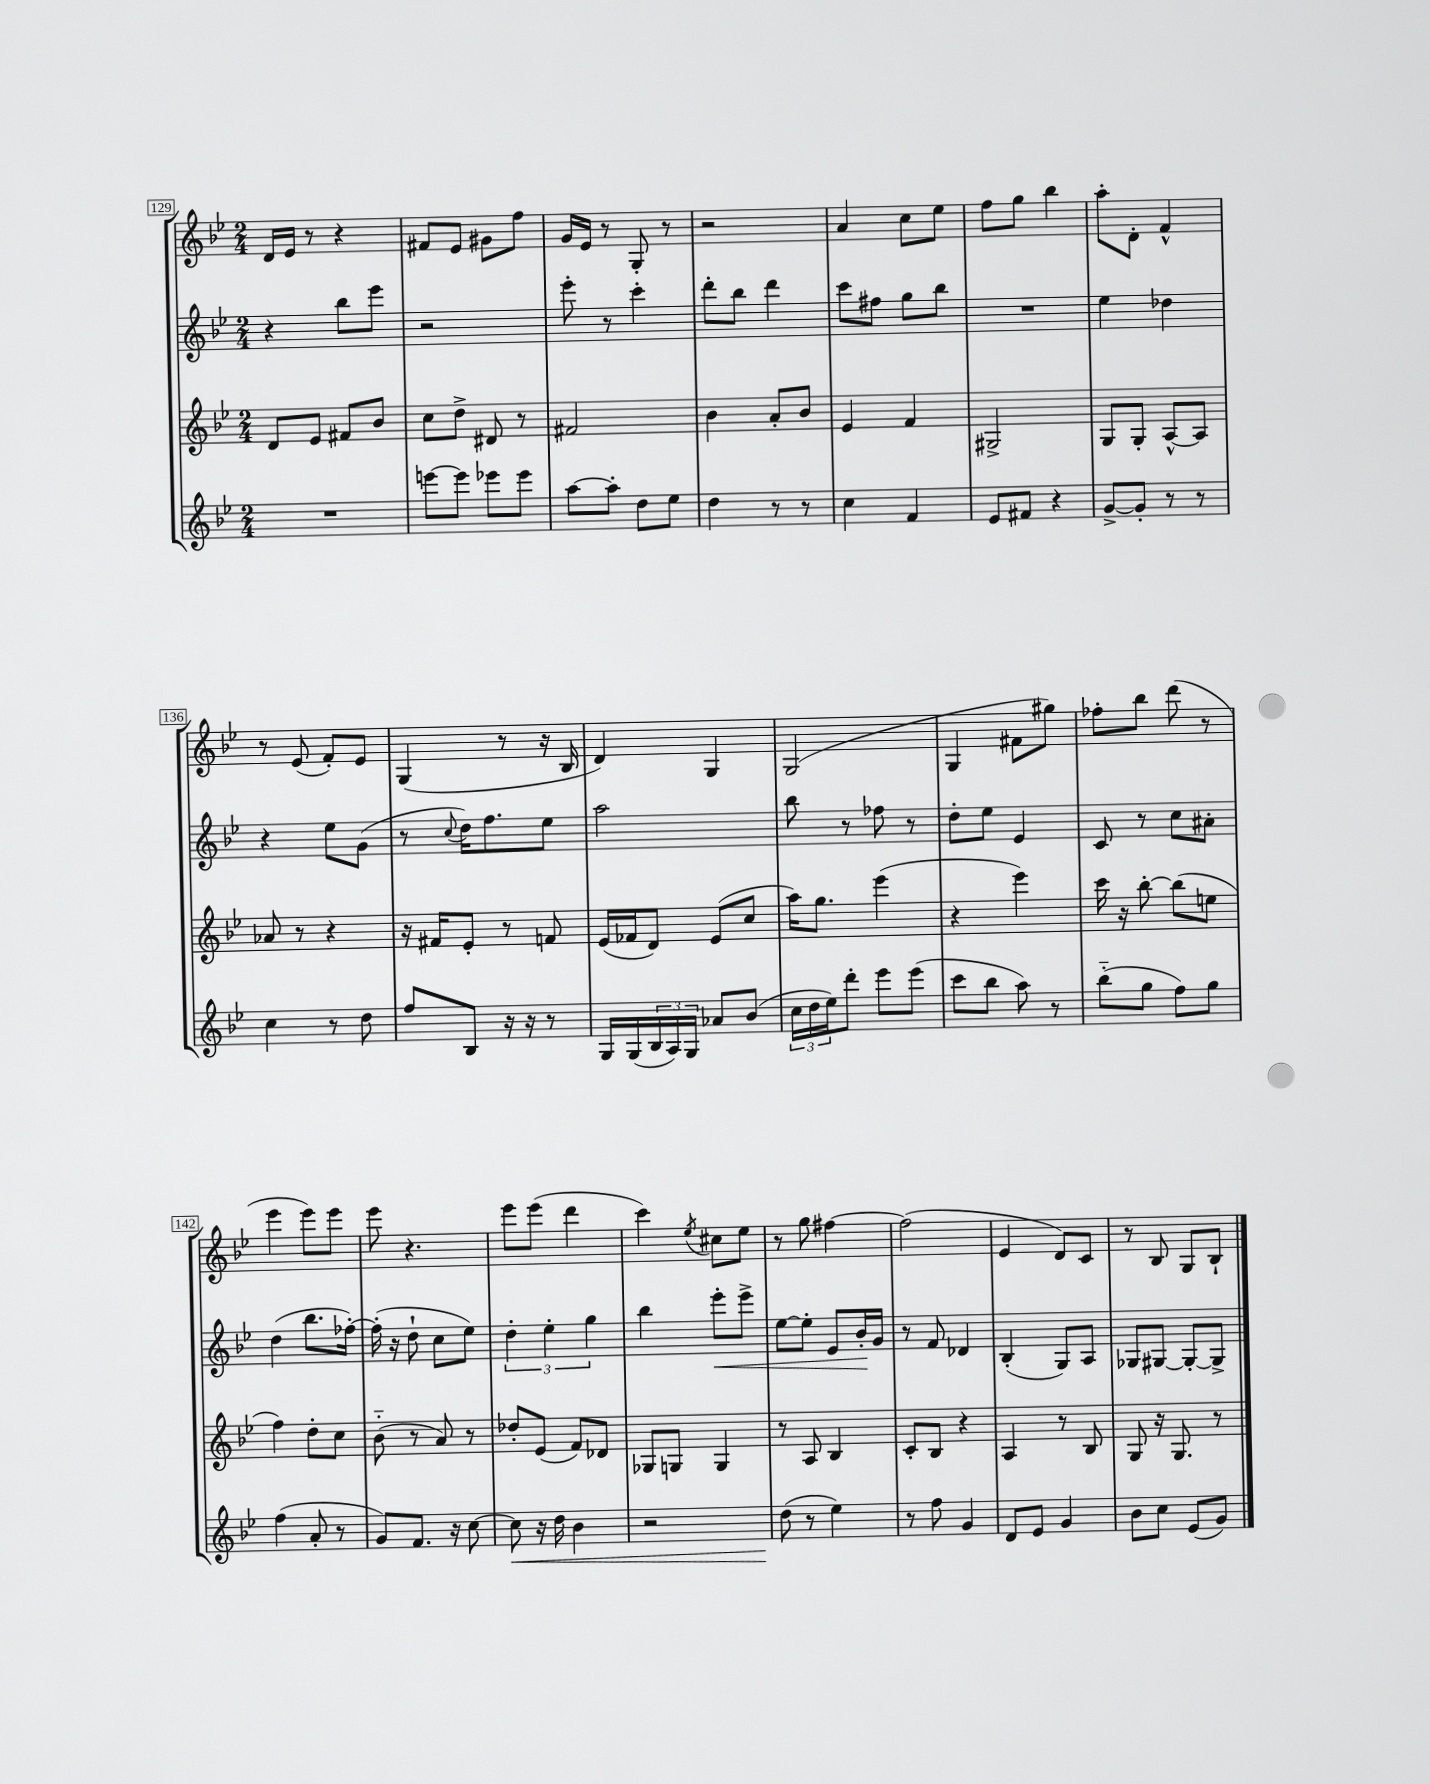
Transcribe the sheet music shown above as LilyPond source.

<<
\new StaffGroup <<
\new Staff = "s0" {
    \clef treble \key bes \major \numericTimeSignature \time 2/4
    d'16 ees'16 r8 r4 |
    fis'8 ees'8 gis'8 f''8 |
    g'16 ees'16 r8 g8-. r8 |
    r2 |
    a'4 c''8 ees''8 |
    f''8 g''8 bes''4 |
    a''8-. d'8-. f'4-^ |
    r8 ees'8( f'8-.) ees'8 |
    g4( r8 r16 bes16 |
    d'4) g4 |
    g2( |
    g4 fis'8 gis''8) |
    fes''8-. bes''8 d'''8( r8 |
    ees'''4 ees'''8) ees'''8 |
    ees'''8 r4. |
    ees'''8 ees'''8( d'''4 |
    c'''4) \acciaccatura { ees''8 } cis''8 ees''8 |
    r8 g''8 fis''4~ |
    fis''2( |
    ees'4 d'8) c'8 |
    r8 bes8 g8 bes8-! \bar "|." |
}
\new Staff = "s1" {
    \clef treble \key bes \major \numericTimeSignature \time 2/4
    r4 bes''8 ees'''8 |
    r2 |
    ees'''8-. r8 c'''4-. |
    d'''8-. bes''8 d'''4 |
    c'''8 fis''8 g''8 bes''8 |
    R2 |
    ees''4 des''4 |
    r4 ees''8 g'8( |
    r8 \appoggiatura { c''8 } d''16) f''8. ees''8 |
    a''2 |
    bes''8 r8 fes''8 r8 |
    d''8-. ees''8 ees'4 |
    c'8 r8 c''8 ais'8-. |
    d''4( bes''8. fes''16~-.) |
    fes''16-.( r16 d''8-! c''8 ees''8) |
    \tuplet 3/2 { d''4-. ees''4-. g''4 } |
    bes''4 ees'''8-.\< ees'''8-> |
    ees''8~ ees''8-. ees'8 bes'16-.\! g'16 |
    r8 f'8 des'4 |
    bes4-.( g8) a8 |
    ges8 gis8~ gis8~-. gis8-> \bar "|." |
}
\new Staff = "s2" {
    \clef treble \key bes \major \numericTimeSignature \time 2/4
    d'8 ees'8 fis'8 bes'8 |
    c''8 d''8-> dis'8 r8 |
    fis'2 |
    bes'4 a'8-. bes'8 |
    ees'4 f'4 |
    gis2-> |
    g8 g8-. a8~-^ a8 |
    aes'8 r8 r4 |
    r16 fis'16 ees'8-. r8 f'8 |
    ees'16( fes'16 d'8) ees'8( c''8 |
    a''16) g''8. ees'''4( |
    r4 ees'''4) |
    c'''16 r16 bes''8~-. bes''8( e''8 |
    f''4) d''8-. c''8 |
    bes'8-_( r8 a'8) r8 |
    des''8-. ees'8( f'8) des'8 |
    ges8 g8 g4 |
    r8 a8 bes4 |
    c'8-. bes8 r4 |
    a4 r8 bes8 |
    g8 r16 g8. r8 \bar "|." |
}
\new Staff = "s3" {
    \clef treble \key bes \major \numericTimeSignature \time 2/4
    R2 |
    e'''8~ e'''8 ees'''8 ees'''8 |
    a''8~ a''8-. d''8 ees''8 |
    d''4 r8 r8 |
    c''4 f'4 |
    ees'8 fis'8 r4 |
    g'8~-> g'8-. r8 r8 |
    c''4 r8 d''8 |
    f''8 bes8 r16 r16 r8 |
    g16 g16( \tuplet 3/2 { bes16 a16) g16 } aes'8 bes'8( |
    \tuplet 3/2 { c''16 d''16 ees''16) } d'''8-. ees'''8 ees'''8( |
    c'''8 bes''8 a''8) r8 |
    bes''8-_( g''8 f''8) g''8 |
    f''4( a'8-. r8 |
    g'8) f'8. r16 c''8~ |
    c''8\< r16 d''16 bes'4 |
    r2 |
    d''8\!( r8 ees''4) |
    r8 f''8 g'4 |
    d'8 ees'8 g'4 |
    bes'8 c''8 ees'8( g'8) \bar "|." |
}
>>
>>
\layout { \context { \Score currentBarNumber = #129 \override BarNumber.stencil = #(make-stencil-boxer 0.1 0.3 ly:text-interface::print) } }
